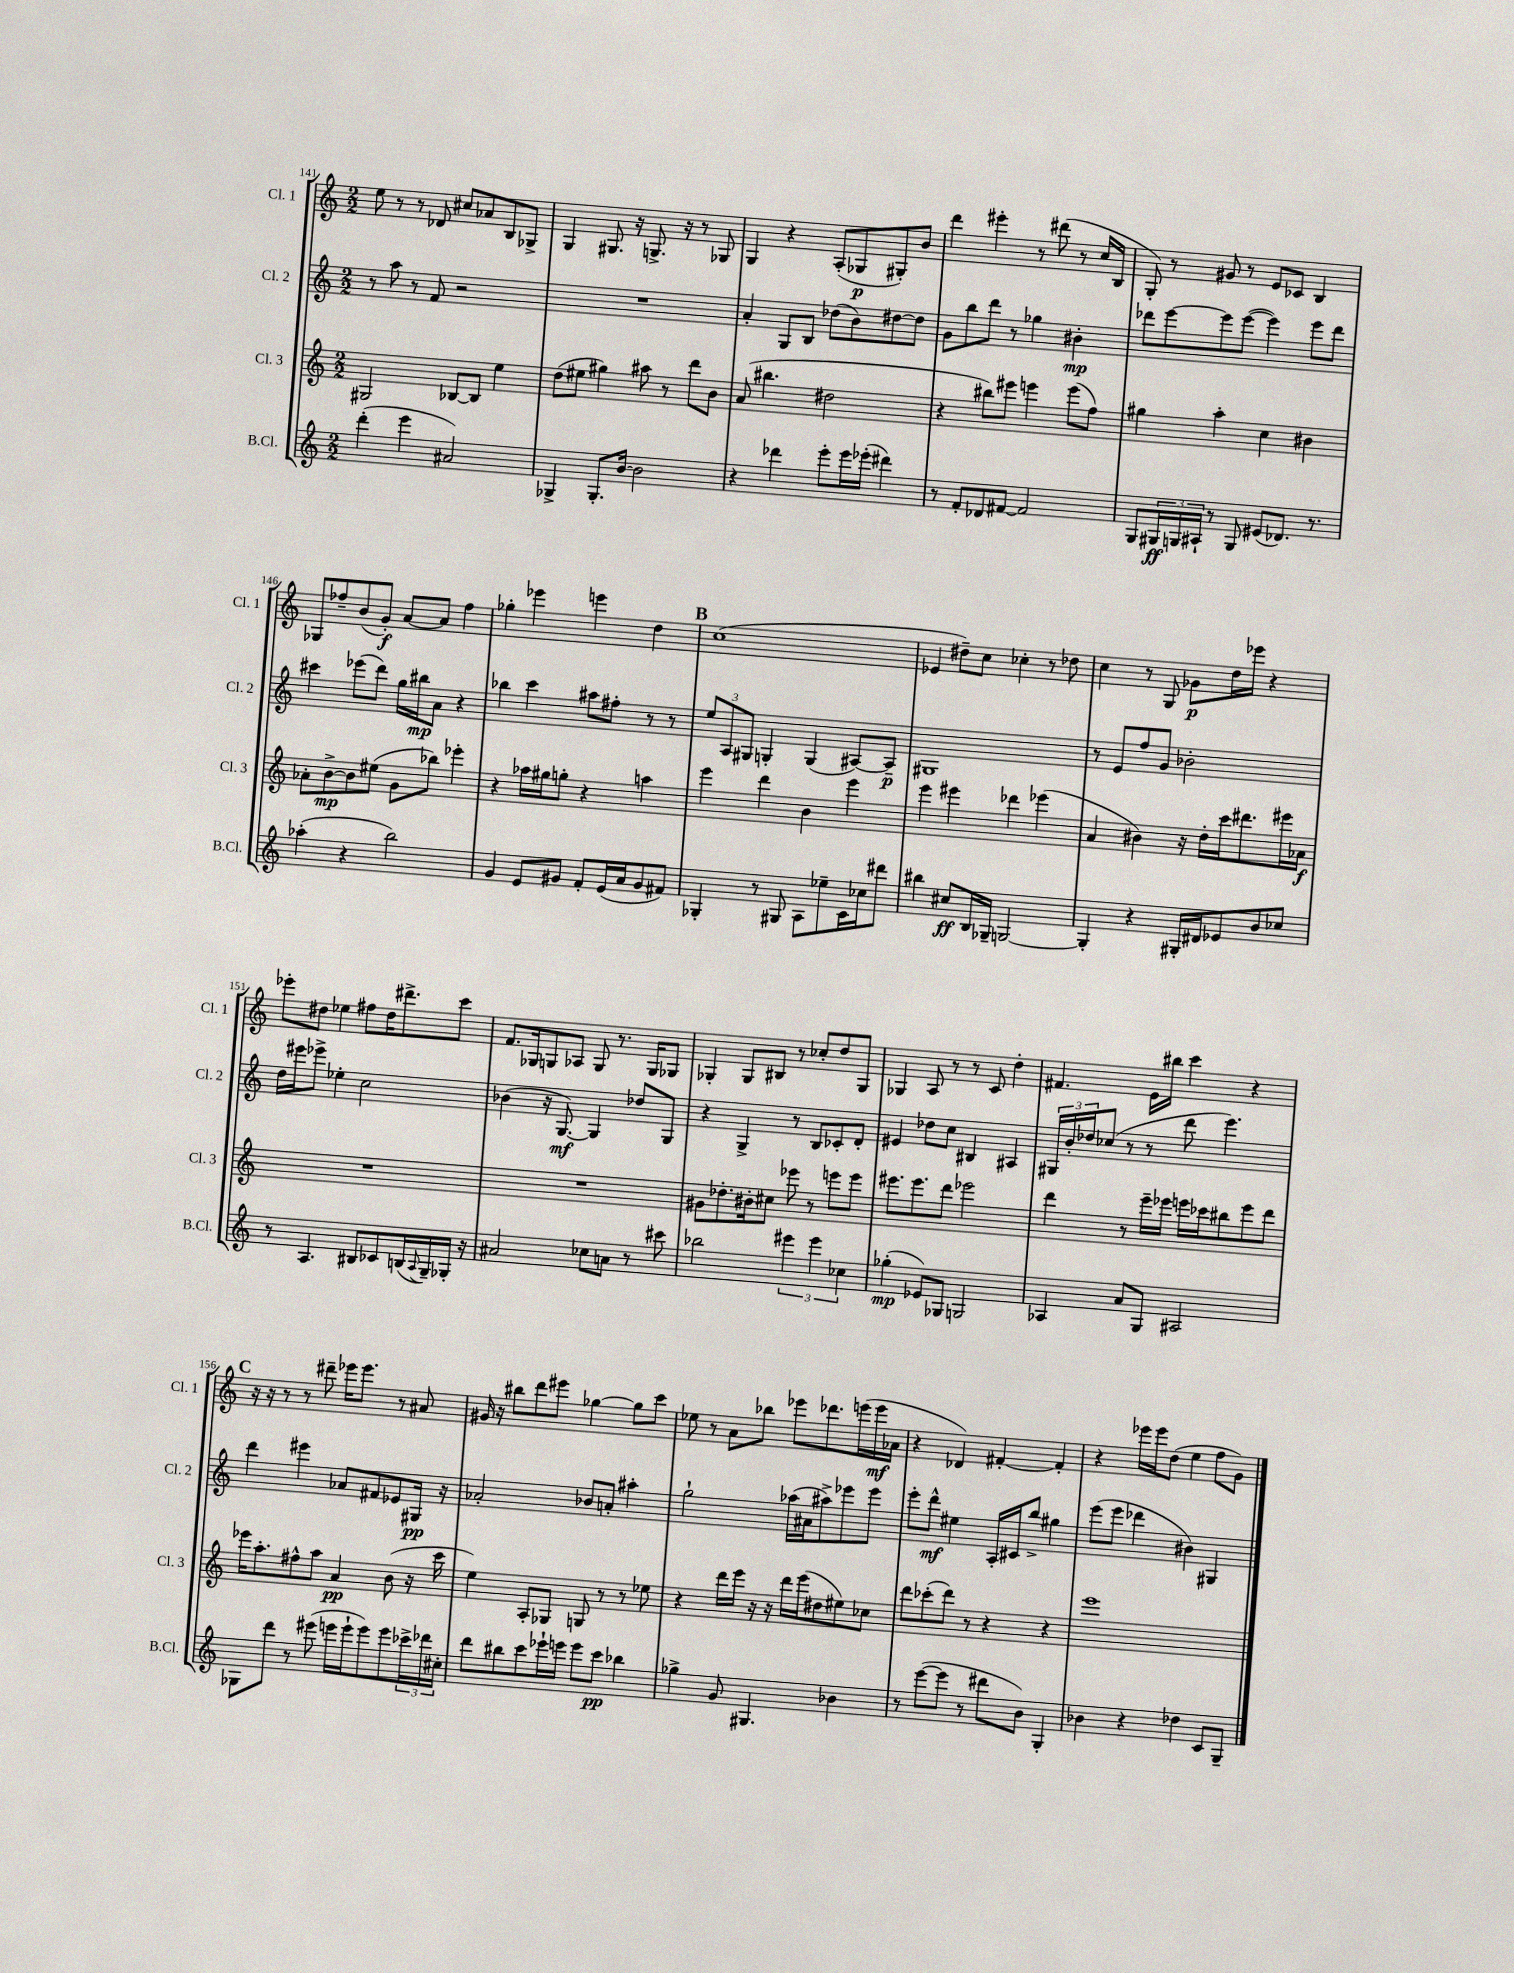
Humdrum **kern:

**kern	**dynam	**kern	**dynam	**kern	**dynam	**kern	**dynam
*part4	*part4	*part3	*part3	*part2	*part2	*part1	*part1
*staff4	*staff4	*staff3	*staff3	*staff2	*staff2	*staff1	*staff1
*I"B.Cl.	*	*I"Cl. 3	*	*I"Cl. 2	*	*I"Cl. 1	*
*I'B.Cl.	*	*I'Cl. 3	*	*I'Cl. 2	*	*I'Cl. 1	*
*clefG2	*	*clefG2	*	*clefG2	*	*clefG2	*
*k[]	*	*k[]	*	*k[]	*	*k[]	*
*M2/2	*	*M2/2	*	*M2/2	*	*M2/2	*
=141	=141	=141	=141	=141	=141	=141	=141
(4ddd'\	.	2G#X/	.	8r	.	8ee\	.
.	.	.	.	8aa\	.	8r	.
4eee\	.	.	.	8r	.	8r	.
.	.	.	.	8f/	.	8d-X/	.
2a#X/)	.	[8B-X/L	.	2r	.	8cc#X/L	.
.	.	8B-/J]	.	.	.	8a-X/	.
.	.	4ee\	.	.	.	8B/	.
.	.	.	.	.	.	8G-X^/J	.
=142	=142	=142	=142	=142	=142	=142	=142
4G-X^/	.	(8dd\L	.	1r	.	4G/	.
.	.	8ee#X\J	.	.	.	.	.
8.G-'/L	.	4gg#X\)	.	.	.	8.G#X/	.
[16b/Jk	.	.	.	.	.	16r	.
2b\]	.	8aa#X\	.	.	.	8.Gn^/	.
.	.	8r	.	.	.	.	.
.	.	.	.	.	.	16r	.
.	.	8ddd\L	.	.	.	8r	.
.	.	8b\J	.	.	.	8G-X/	.
=143	=143	=143	=143	=143	=143	=143	=143
4r	.	(8a/	.	4a'/	.	4G/	.
.	.	4.bb#X\	.	.	.	.	.
4ddd-X\	.	.	.	8G/L	.	4r	.
.	.	.	.	8B/J	.	.	.
8eee'\L	.	2dd#X\	.	(8dd-X\L	.	(8A'/L	.
16eee\L	.	.	.	8b\)	.	8G-X/	p
(16eee-X'\JJ	.	.	.	.	.	.	.
4ddd#X\)	.	.	.	[8dd#X\	.	8G#X'/)	.
.	.	.	.	8dd#\J]	.	8b/J	.
=144	=144	=144	=144	=144	=144	=144	=144
8r	.	4r	.	8g\L	.	4ddd\	.
8f'/L	.	.	.	8bb\	.	.	.
8d-X/	.	8bb#X\L)	.	8ddd\J	.	4eee#X'\	.
[8f#X/J	.	8eee#X\J	.	8r	.	.	.
2f#/]	.	4eeen\	.	4gg-X\	.	8r	.
.	.	.	.	.	.	(8ddd#X\	.
.	.	(8eee\L	.	4b#X'\	mp	8r	.
.	.	8ff\J)	.	.	.	16cc/LL	.
.	.	.	.	.	.	16B/JJ	.
=145	=145	=145	=145	=145	=145	=145	=145
8G/L	.	4gg#X\	.	8ddd-X\L	.	8G'/)	.
24G#X/L	ff	.	.	[8eee\	.	8r	.
24Gn/	.	.	.	.	.	.	.
24A#X`/JJ	.	.	.	.	.	.	.
8r	.	4aa'\	.	8eee\]	.	8g#X/	.
8G/	.	.	.	([8eee\J	.	8r	.
(8e#X/L	.	4cc\	.	4eee\])	.	8e/L	.
8.d-X/J)	.	.	.	.	.	8c-X/J	.
.	.	4b#X\	.	8eee\L	.	4B/	.
8.r	.	.	.	.	.	.	.
.	.	.	.	8ddd-\J	.	.	.
!!LO:LB:g=z
=146	=146	=146	=146	=146	=146	=146	=146
(4aa-X'\	.	8a-X'\L	.	4ccc#X\	.	8G-X/L	.
.	.	[8b^\	mp	.	.	8ff-X~/	.
4r	.	8b\]	.	(8eee-X\L	.	(8b/	.
.	.	(8ee#X\J	.	8ddd\J)	.	8g'/J)	f
2bb\)	.	8g\L	.	16gg\LL	.	[8a/L	.
.	.	.	.	16bb#X\J	mp	.	.
.	.	8bb-X\J)	.	8a\J	.	8a/J]	.
.	.	4eee-X'\	.	4r	.	4ff-\	.
=147	=147	=147	=147	=147	=147	=147	=147
4g/	.	4r	.	4bb-X\	.	4gg-X'\	.
8e/L	.	16aa-X\LL	.	4ccc\	.	4eee-X\	.
.	.	16gg#X\J	.	.	.	.	.
8g#X/J	.	8ggn'\J	.	.	.	.	.
8f'/L	.	4r	.	8aa#X\L	.	4eeen\	.
(16e/L	.	.	.	8ff#X'\J	.	.	.
16a/J	.	.	.	.	.	.	.
8g#/	.	4aan\	.	8r	.	4dd\	.
8f#X/J)	.	.	.	8r	.	.	.
!!LO:REH:place=s1:t=B
=148	=148	=148	=148	=148	=148	=148	=148
4G-X'/	.	4eee\	.	12ee/L	.	(1cc	.
.	.	.	.	12A/	.	.	.
.	.	.	.	12G#X/J	.	.	.
8r	.	4ddd\	.	4Gn'/	.	.	.
8G#X/	.	.	.	.	.	.	.
8A\L	.	4b\	.	(4G/	.	.	.
8ee-X~\	.	.	.	.	.	.	.
16c\L	.	4eee\	.	[8A#X/L)	.	.	.
16cc-X\J	.	.	.	.	.	.	.
8ddd#X\J	.	.	.	8A#~/J]	p	.	.
=149	=149	=149	=149	=149	=149	=149	=149
4bb#X\	.	4eee\	.	1G#X	.	4e-X/	.
8cc#X/L	ff	4eee#X\	.	.	.	8dd#X~\L)	.
16B/L	.	.	.	.	.	8cc\J	.
16G-X~/JJ	.	.	.	.	.	.	.
[2Gn/	.	4ddd-X\	.	.	.	4cc-X'\	.
.	.	(4eee-X\	.	.	.	8r	.
.	.	.	.	.	.	8dd-X\	.
=150	=150	=150	=150	=150	=150	=150	=150
4G'/]	.	4a/	.	8r	.	4cc\	.
.	.	.	.	8e/L	.	.	.
4r	.	4b#X\)	.	8ff/	.	8r	.
.	.	.	.	8g/J	.	8G/	.
16G#X'/LL	.	16r	.	2b-X'\	.	8g-X\L	p
16d#X/J	.	16dd'\LL	.	.	.	.	.
8e-X/	.	16ccc\J	.	.	.	16dd\L	.
.	.	8.ddd#X\	.	.	.	16eee-X\JJ	.
8b/	.	.	.	.	.	4r	.
8cc-X/J	.	16eee#X\L	.	.	.	.	.
.	.	16a-X\JJ	f	.	.	.	.
!!LO:LB:g=z
=151	=151	=151	=151	=151	=151	=151	=151
8r	.	1r	.	16dd\LL	.	8eee-X'\L	.
.	.	.	.	16eee#X\J	.	.	.
4.A/	.	.	.	8eee-X^\J	.	8dd#X\J	.
.	.	.	.	4ee-X'\	.	4ee-X\	.
8B#X/L	.	.	.	2cc\	.	8ff#X\L	.
8c-X/	.	.	.	.	.	16dd#\K	.
.	.	.	.	.	.	8.ddd#X^\	.
(16Bn/L	.	.	.	.	.	.	.
8qqA/	.	.	.	.	.	.	.
16G~/)	.	.	.	.	.	.	.
16G-X'/JJ	.	.	.	.	.	8ccc\J	.
16r	.	.	.	.	.	.	.
=152	=152	=152	=152	=152	=152	=152	=152
2a#X/	.	1r	.	(4b-X\	.	8.f/L	.
.	.	.	.	.	.	16G-X/k	.
.	.	.	.	16r	.	8Gn/	.
.	.	.	.	[8.G/)	mf	.	.
.	.	.	.	.	.	8A-X/J	.
8cc-X\L	.	.	.	4G/]	.	8G/	.
8an\J	.	.	.	.	.	8.r	.
8r	.	.	.	8dd-X/L	.	.	.
.	.	.	.	.	.	16G/KL	.
8ccc#X\	.	.	.	8G/J	.	8G-X/J	.
=153	=153	=153	=153	=153	=153	=153	=153
2bb-X\	.	8g#X\L	.	4r	.	4G-X'/	.
.	.	8.dd-X'\	.	.	.	.	.
.	.	.	.	4G^/	.	8G-/L	.
.	.	16b#X'\k	.	.	.	.	.
.	.	8cc#X\J	.	.	.	8B#X/J	.
6eee#X\	.	8eee-X\	.	8r	.	8r	.
.	.	8r	.	8B/L	.	8cc-X'/L	.
6eee#\	.	.	.	.	.	.	.
.	.	8eeen\L	.	8c-X'/	.	8dd/	.
6cc-X\	.	.	.	.	.	.	.
.	.	8eee\J	.	8d'/J	.	8G-/J	.
=154	=154	=154	=154	=154	=154	=154	=154
(4gg-X'\	mp	8.eee#X\L	.	4e#X/	.	4G-X/	.
.	.	8.eee#\	.	.	.	.	.
8e-X/L)	.	.	.	8dd-X\L	.	8A/	.
8G-X/J	.	8ddd\J	.	8cc\J	.	8r	.
2Gn/	.	2eee-X\	.	4B#X/	.	8r	.
.	.	.	.	.	.	8c/	.
.	.	.	.	4A#X/	.	4dd'\	.
=155	=155	=155	=155	=155	=155	=155	=155
4A-X/	.	4ddd\	.	24G#X/LL	.	4.f#X/	.
.	.	.	.	24b'/	.	.	.
.	.	.	.	24dd-X/J	.	.	.
.	.	.	.	(8cc-X/J	.	.	.
8a/L	.	8r	.	8r	.	.	.
8G/J	.	16eee~\LL	.	8r	.	16e\LL	.
.	.	16eee-X\JJ	.	.	.	16bb#X\JJ	.
2A#X/	.	16eeen\LL	.	8ddd\	.	4ccc\	.
.	.	16ccc-X\J	.	.	.	.	.
.	.	8bb#X\	.	4.eee\)	.	.	.
.	.	8eee\	.	.	.	4r	.
.	.	8ddd\J	.	.	.	.	.
!!LO:LB:g=z
!!LO:REH:place=s1:t=C
=156	=156	=156	=156	=156	=156	=156	=156
8G-X\L	.	16eee-X\KL	.	4ddd\	.	16r	.
.	.	8.aa'\	.	.	.	16r	.
8ddd\J	.	.	.	.	.	8r	.
8r	.	8ff#X^^\	.	4eee#X\	.	8r	.
(8eee#X\	.	8aa\J	.	.	.	8ddd#X~\	.
16eeen\LL	.	4a/	pp	8a-X/L	.	16eee-X\KL	.
16eee`\J	.	.	.	.	.	8.eee-\J	.
8eee\)	.	.	.	8f#X/	.	.	.
8eee\	.	(8b\	.	8e-X/	.	8r	.
24ccc-X^\L	.	16r	.	16G#X/Jk	pp	8a#X/	.
24ddd-X\	.	.	.	.	.	.	.
.	.	16ccc\	.	16r	.	.	.
24cc#X'\JJ	.	.	.	.	.	.	.
=157	=157	=157	=157	=157	=157	=157	=157
8ddd\L	.	4ee\)	.	2a-X'/	.	16g#X/	.
.	.	.	.	.	.	16r	.
8bb#X\	.	.	.	.	.	8bb#X\L	.
8ccc\	.	8A'/L	.	.	.	8ddd\	.
16eee-X`\L	.	8G-X/J	.	.	.	8eee#X\J	.
16eeen\JJ	.	.	.	.	.	.	.
8eee\L	.	8Gn/	.	8b-X/L	.	[4gg-X\	.
8ccc\J	pp	8r	.	8an'/J	.	.	.
4bb-X\	.	8r	.	4aa#X'\	.	8gg-\L]	.
.	.	8ee-X\	.	.	.	8ccc\J	.
=158	=158	=158	=158	=158	=158	=158	=158
4gg-X^\	.	4r	.	2gg`\	.	8ee-X\	.
.	.	.	.	.	.	8r	.
8g/	.	16ddd\LL	.	.	.	8a\L	.
.	.	16eee\JJ	.	.	.	.	.
4.G#X/	.	16r	.	.	.	8bb-X\J	.
.	.	16r	.	.	.	.	.
.	.	16ddd\LL	.	(16aa-X\LL	.	8eee-X\L	.
.	.	(16eee\J	.	16a#X\J	.	.	.
.	.	8dd#X\	.	8aa#X^\)	.	8.ddd-X\	.
4b-X\	.	8ee#X\)	.	8eee-X\	.	.	.
.	.	.	.	.	.	(16eeen\L	.
.	.	8cc-X\J	.	8eee-\J	.	16eee\	mf
.	.	.	.	.	.	16a-X\JJ	.
=159	=159	=159	=159	=159	=159	=159	=159
8r	.	8ddd\L	.	8eee'\L	.	4r	.
([8eee\L	.	(8ccc-X'\	.	8ddd^^\J	mf	.	.
8eee\J]	.	8ddd\J)	.	4ee#X\	.	4d-X/)	.
8r	.	8r	.	.	.	.	.
8ddd#X\L	.	4r	.	16A'/LL	.	[4f#X'/	.
.	.	.	.	16c#X/J	.	.	.
8b\J)	.	.	.	8bb^/J	.	.	.
4G'/	.	4r	.	4gg#X\	.	4f#'/]	.
=160	=160	=160	=160	=160	=160	=160	=160
4b-X\	.	1eee	.	(8eee\L	.	4r	.
.	.	.	.	8eee\J	.	.	.
4r	.	.	.	4ddd-X\	.	16eee-X\LL	.
.	.	.	.	.	.	16eee-\J	.
.	.	.	.	.	.	(8dd\J	.
4dd-X\	.	.	.	4b#X\)	.	4ee\	.
8c/L	.	.	.	4G#X/	.	8ff\L	.
8G~/J	.	.	.	.	.	8g\J)	.
==	==	==	==	==	==	==	==
*-	*-	*-	*-	*-	*-	*-	*-
